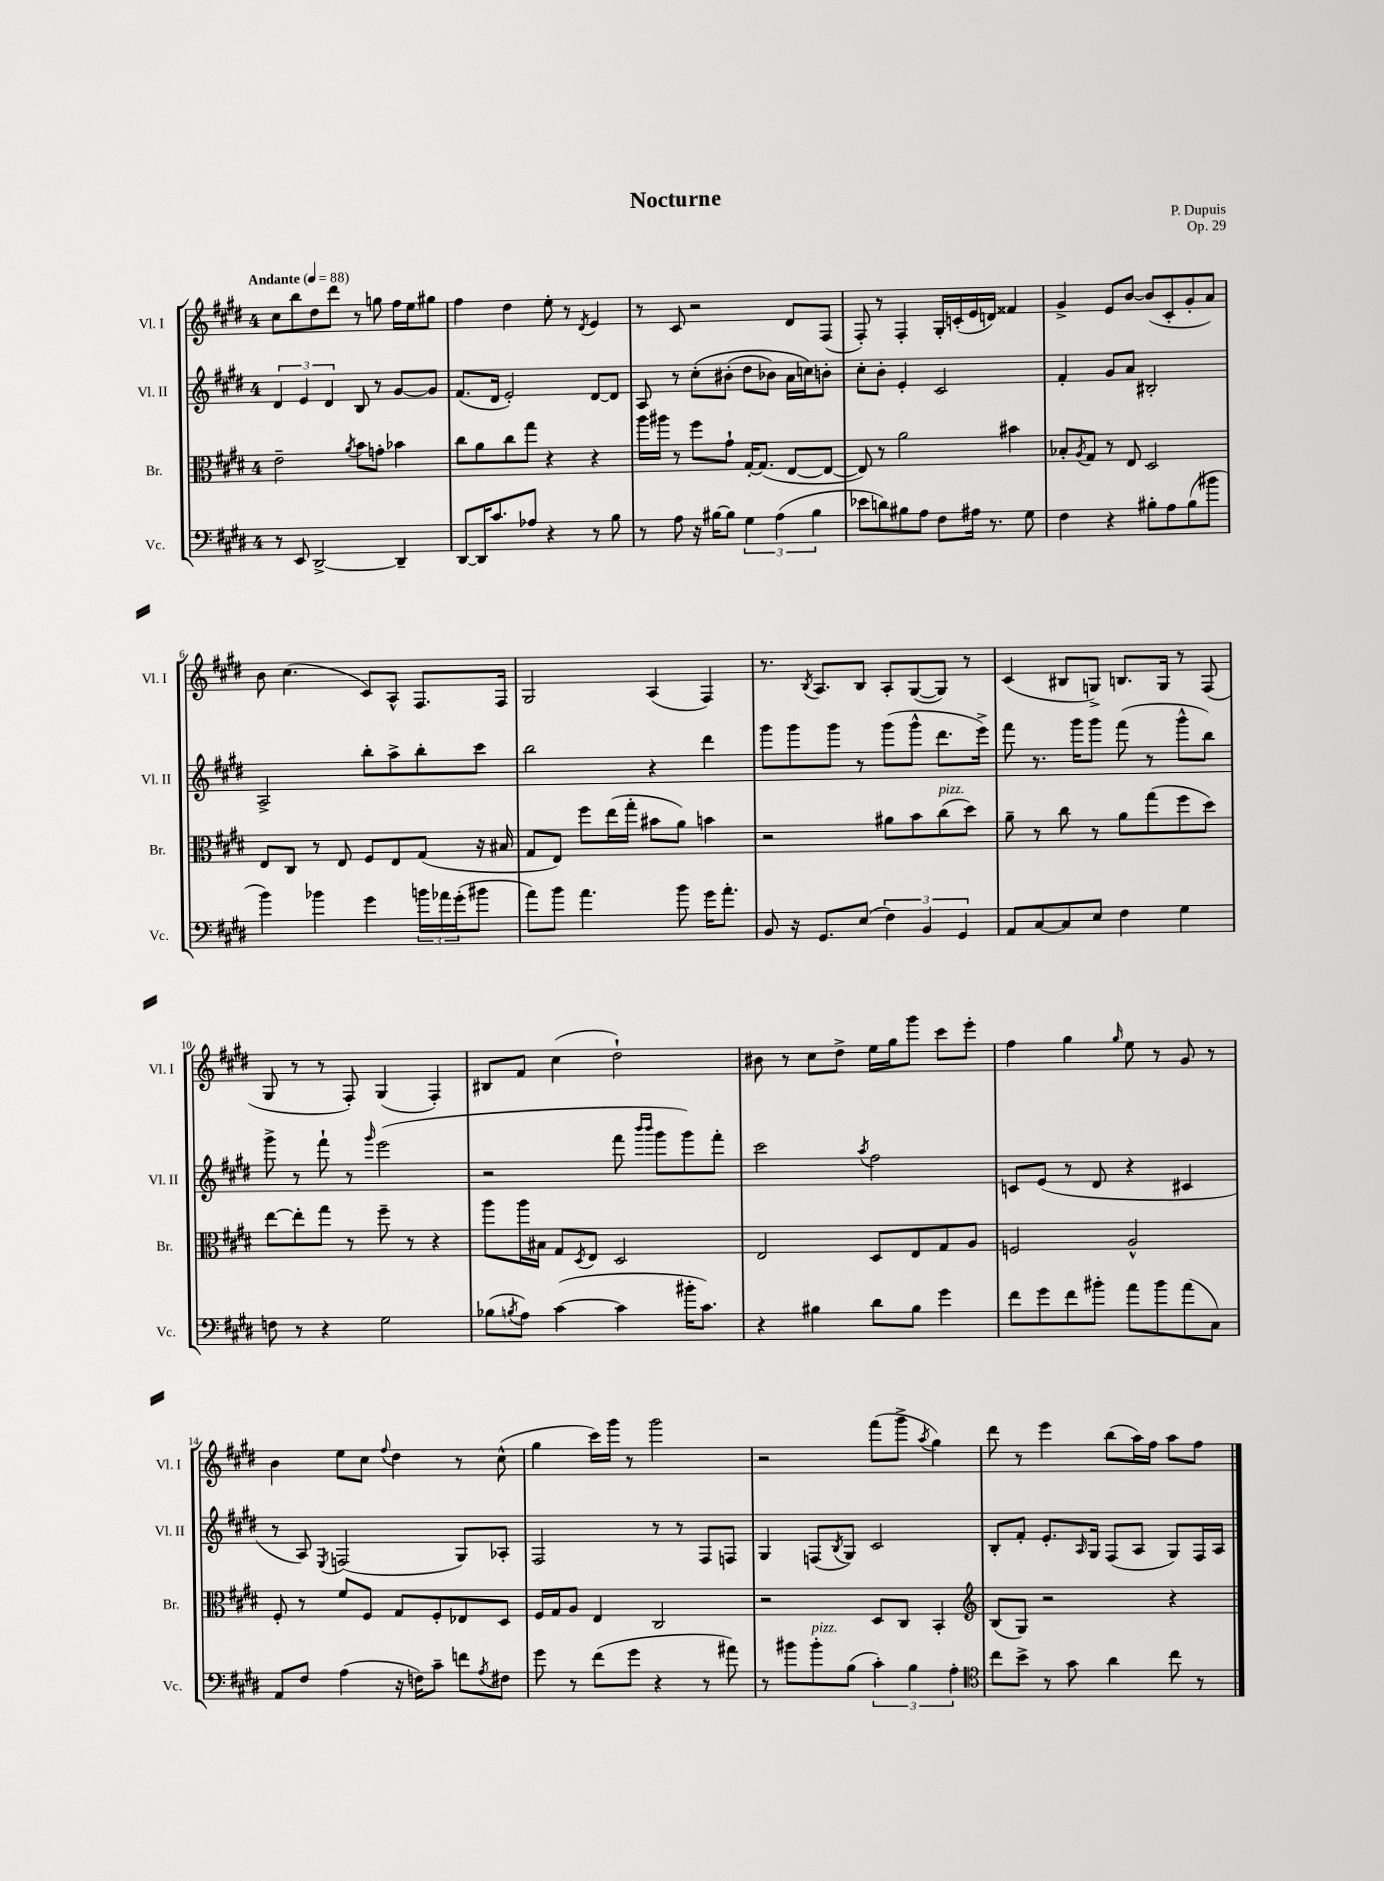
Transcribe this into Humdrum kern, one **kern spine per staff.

**kern	**kern	**kern	**kern
*part4	*part3	*part2	*part1
*staff4	*staff3	*staff2	*staff1
*I"Vc.	*I"Br.	*I"Vl. II	*I"Vl. I
*I'Vc.	*I'Br.	*I'Vl. II	*I'Vl. I
*clefF4	*clefC3	*clefG2	*clefG2
*k[f#c#g#d#]	*k[f#c#g#d#]	*k[f#c#g#d#]	*k[f#c#g#d#]
*M4/4	*M4/4	*M4/4	*M4/4
*MM88	*MM88	*MM88	*MM88
=1	=1	=1	=1
!	!	!	!LO:TX:a:B:t=Andante
8r	2e~\	6d#/	8cc#\L
8EE/	.	.	8bb\
.	.	6e/	.
[2DD#^/	.	.	8dd#\
.	.	6d#/	.
.	.	.	8ddd#\J
.	8qa/	.	.
.	8b\L	8B/	8r
.	8gn'\J	8r	8ggn\
4DD#~/]	4b-X\	[8g#/L	16ff#\LL
.	.	.	16ee\J
.	.	8g#/J]	8gg#X\J
=2	=2	=2	=2
[8DD#/L	8cc#\L	(8.f#/L	4ff#\
16DD#/K]	8a\	.	.
8.c#/	.	16d#/Jk	.
.	8cc#\	2e'/)	4dd#\
8A-X/J	8gg#\J	.	.
4r	4r	.	8ee'\
.	.	.	8r
.	.	.	8qd#/
8r	4r	[8d#/L	4e/
8B\	.	8d#/J]	.
=3	=3	=3	=3
8r	16aa\LL	8A/	8r
.	16aa#X\JJ	.	.
8A\	8r	8r	8c#/
16r	8ff#\L	(8cc#'\L	2r
[16B#X\KL	.	.	.
8B#\J]	8g#`\J	(8b#X'\J	.
6G#\	[16G#'/KL	8dd#\L	.
.	(8.G#/J]	.	.
.	.	8b-X\J)	.
(6A\	.	.	.
.	[8E/L	16a\LL	8d#/L
.	.	16ccn\J)	.
6B#\	.	.	.
.	8E/J_	8bn'\J	(8F#/J
=4	=4	=4	=4
8e-X\L	8E/])	8cc#'\L	8F#'/)
8dn\)	8r	8b'\J	8r
8B#X\	2a\	4e'/	4F#'/
8A\J	.	.	.
8F#\L	.	2c#/	16G#'/LL
.	.	.	(16cn'/
16A#X\Jk	.	.	16e/
8.r	.	.	16dn/JJ)
.	4b#X\	.	4f##X/
8G#\	.	.	.
=5	=5	=5	=5
4F#\	8B-X'/L	4f#'/	4g#^/
.	8qA/	.	.
.	8G#/J	.	.
4r	8r	8g#/L	8e/L
.	8E/	8a/J	[8b/J
8B#X'\L	2D#/	2B#X'/	(8b/L]
8A\	.	.	8c#'/
(8B#\	.	.	8g#'/
8b#X\J	.	.	8a/J)
!!LO:LB:g=z
=6	=6	=6	=6
4b\)	8E/L	2A^/	8b\
.	8C#/J	.	(4.cc#\
4b-X\	8r	.	.
.	8E/	.	.
4g#\	8F#/L	8bb'\L	8c#/L)
.	8E/	8aa^\	8A^^/J
24bn\LL	(8G#/J	8bb'\	8.F#/L
24a-X\	.	.	.
(24g#'\J	.	.	.
8b#X\J	16r	8ccc#\J	.
.	16B#X/	.	16F#/Jk
=7	=7	=7	=7
8a\L)	8G#/L	2bb\	2G#/
8b\J	8E/J)	.	.
4.a\	8ff#\L	.	.
.	(16ee\L	.	.
.	16gg#'\JJ	.	.
.	8b#X\L	4r	(4A/
8b\	8a\J)	.	.
16g#\KL	4bn\	4ddd#\	4F#/)
8.a'\J	.	.	.
=8	=8	=8	=8
8BB/	2r	8ggg#\L	8.r
16r	.	8ggg#\	.
.	.	.	8qB/
8.GG#/L	.	.	8.A/L
.	.	8ggg#\J	.
(8E/J	.	8r	8B/J
6F#\)	8a#X\L	(8ggg#\L	8A'/L
.	8b\	8ggg#^^\J	([8G#/
6BB/	.	.	.
!	!LO:TX:a:i:t=pizz.	!	!
.	(8cc#\	8.ddd#\L	8G#/J])
6GG#/	.	.	.
.	8dd#\J)	.	8r
.	.	16eee^\Jk)	.
=9	=9	=9	=9
8AA/L	8a~\	8fff#\	(4c#/
[8C#/	8r	8.r	.
8C#/]	8cc#\	.	8B#X/L
.	.	16ggg#\KL	.
8E/J	8r	8ggg#\J	8Gn^/J)
4F#\	8a\L	(8fff#\	8.Bn/L
.	(8gg#\	8r	.
.	.	.	16G/Jk
4G#\	8ff#\	8ggg#^^\L	8r
.	8dd#\J)	8bb\J)	(8F#/
!!LO:LB:g=z
=10	=10	=10	=10
8Fn\	[8ee\L	8ggg#^\	8G#/
8r	8ee'\]	8r	8r
4r	8gg#\J	8fff#`\	8r
.	8r	8r	8F#'/)
.	.	16qqggg#/	.
2G#\	8ff#~\	(2eee\	(4G#/
.	8r	.	.
.	4r	.	4F#'/)
=11	=11	=11	=11
(8B-X\L	8aa\L	2r	8B#X/L
8qBn/	.	.	.
8A\J)	16aa\L	.	8f#/J
.	16B#X\JJ	.	.
([4c#\	8G#/L	.	(4cc#\
.	8qD#/	.	.
.	8E/J	.	.
4c#\]	2D#/	8fff#\	2dd#`\)
.	.	16qqbbb/LL	.
.	.	16qqbbb/JJ	.
.	.	8ggg#\L	.
16b#X'\KL	.	8ggg#\)	.
8.c#\J)	.	.	.
.	.	8fff#'\J	.
=12	=12	=12	=12
4r	2E/	2ccc#\	8b#X\
.	.	.	8r
4B#X\	.	.	8cc#\L
.	.	.	8dd#^\J
.	.	8qaa/	.
8d#\L	8D#/L	2ff#\	16ee\LL
.	.	.	16gg#\J
8B#\J	8E/	.	8ggg#\J
4g#\	8G#/	.	8ccc#\L
.	8A/J	.	8eee'\J
=13	=13	=13	=13
8f#\L	2Fn/	8cn/L	4ff#\
8g#\	.	(8e/J	.
8f#\	.	8r	4gg#\
8b#X'\J	.	8d#/	.
.	.	.	16qqgg#/
8a\L	2A^^/	4r	8ee\
8b#\	.	.	8r
(8a\	.	4c#X/	8g#/
8C#\J)	.	.	8r
!!LO:LB:g=z
=14	=14	=14	=14
8AA/L	8F#'/	8r	4b\
8F#/J	8r	8A/)	.
.	.	8qE/	.
(4A\	8f#/L	(2Fn/	8ee\L
.	8F#/J	.	8cc#\J
.	.	.	8qqff#/
16r	8G#/L	.	4dd#\
16Fn\KL)	.	.	.
8c#~\J	8F#'/	.	.
8fn\L	8E-X/	8G#/L)	8r
8qA/	.	.	.
8F#X\J	8D#/J	8A-X'/J	(8cc#^^\
=15	=15	=15	=15
8g#\	16F#/LL	2F#/	4gg#\
.	16G#/J	.	.
8r	8A/J	.	.
(8f#\L	4E/	.	16ccc#\LL)
.	.	.	16ggg#\JJ
8g#\J	.	.	8r
4r	2C#/	8r	2ggg#\
.	.	8r	.
8r	.	8F#/L	.
8a#X\)	.	8Fn/J	.
=16	=16	=16	=16
8r	2r	4G#/	2r
8b#X\L	.	.	.
!LO:TX:a:i:t=pizz.	!	!	!
8b#'\	.	(8Fn/L	.
.	.	8qB/	.
(8B\J	.	8G#/J)	.
6c#'\)	8D#/L	2c#/	(8fff#\L
.	8C#/J	.	8ggg#^\J
6B\	.	.	.
.	.	.	8qaa/
.	4BB'/	.	4gg#\)
6A'\	.	.	.
=17	=17	=17	=17
*clefC4	*clefG2	*	*
8cc#\L	(8B/L	8B'/L	8ddd#\
8b^\J	8G#/J)	8f#'/J	8r
8r	2r	8.e'/L	4eee\
8g#\	.	.	.
.	.	16qqA/	.
.	.	16G#/Jk	.
4a\	.	(8F#/L	(8bb\L
.	.	8A/J	16aa\L)
.	.	.	16ff#\JJ
8cc#\	4r	8G#/L)	8aa\L
8r	.	16F#/L	8ff#\J
.	.	16A/JJ	.
==	==	==	==
*-	*-	*-	*-
